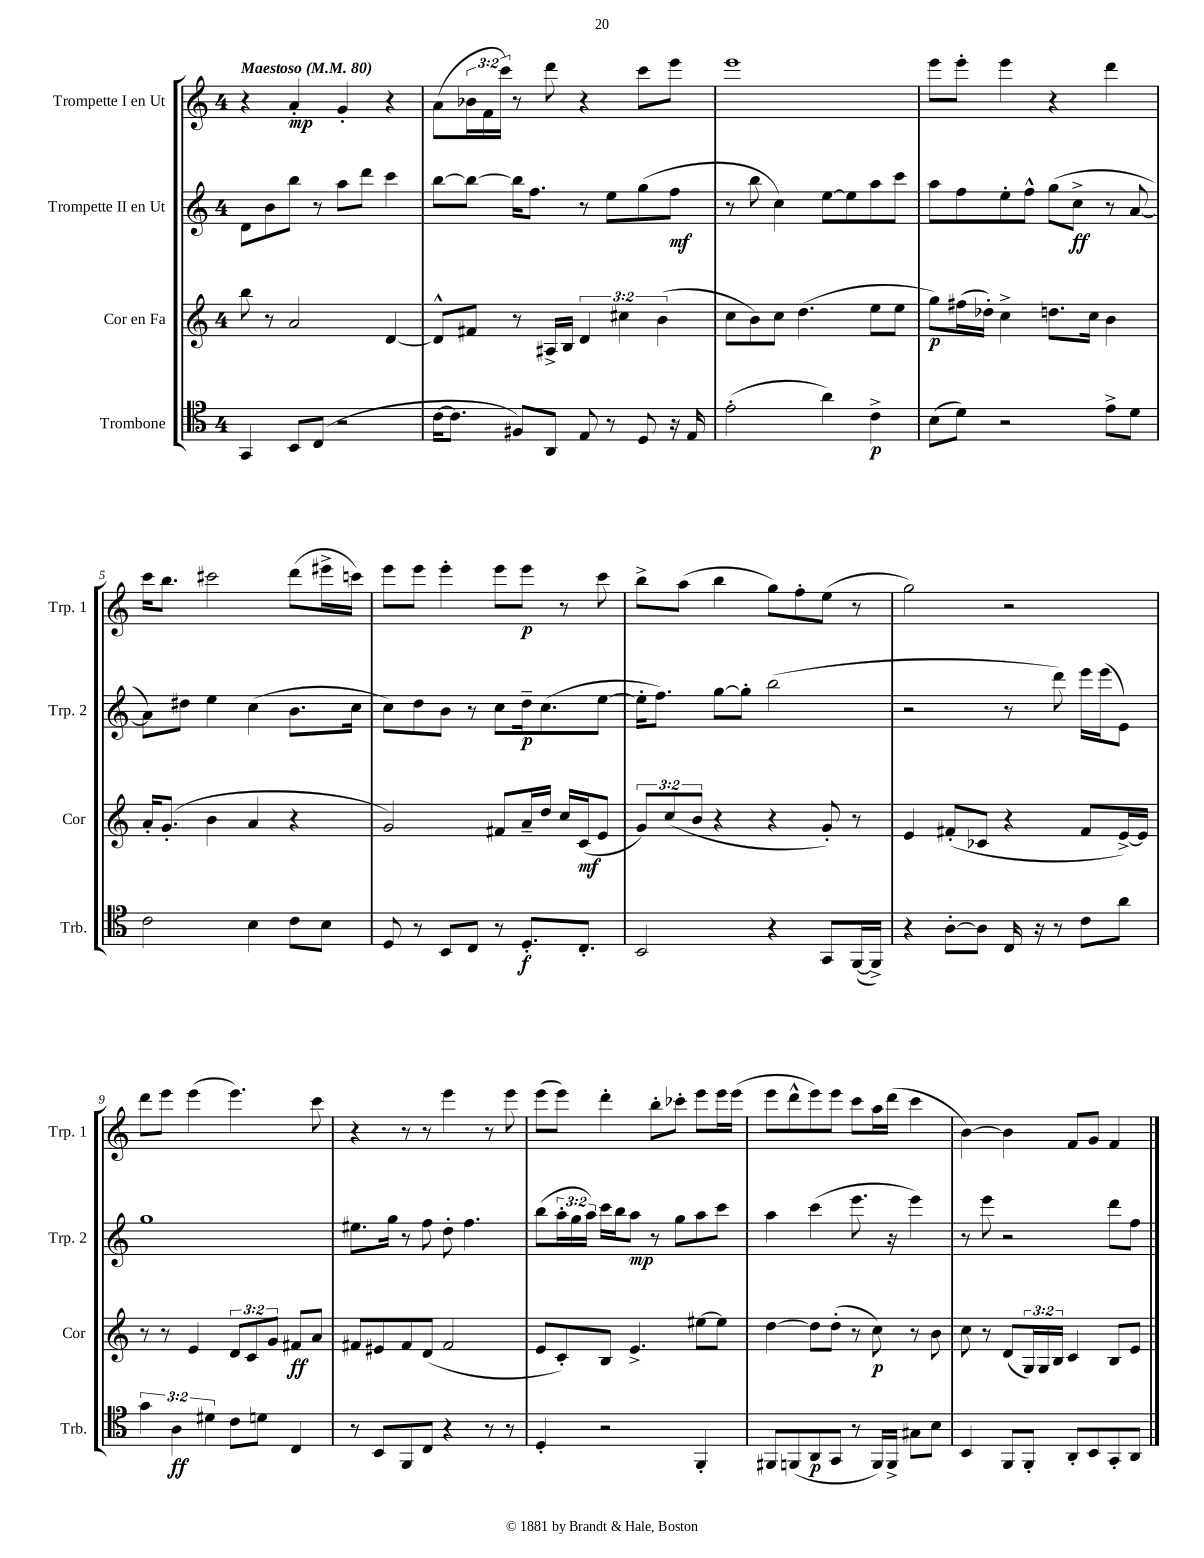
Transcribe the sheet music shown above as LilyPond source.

<<
\new StaffGroup <<
\new Staff = "s0" \with { instrumentName = "Trompette I en Ut" shortInstrumentName = "Trp. 1" } {
    \clef treble \key c \major \once \override Staff.TimeSignature.style = #'single-digit \time 4/4 \override Staff.TupletNumber.text = #tuplet-number::calc-fraction-text \tempo "Maestoso" 4 = 80
    r4 a'4-.\mp g'4-. r4 |
    a'8( \tuplet 3/2 { bes'16 f'16 c'''16) } r8 d'''8 r4 c'''8 e'''8 |
    e'''1 |
    e'''8 e'''8-. e'''4 r4 d'''4 |
    c'''16 b''8. cis'''2 d'''8( eis'''16-> c'''16) |
    e'''8 e'''8 e'''4-. e'''8 e'''8\p r8 c'''8 |
    b''8-> a''8( b''4 g''8) f''8-. e''8( r8 |
    g''2) r2 |
    d'''8 e'''8 e'''4( e'''4.) c'''8 |
    r4 r8 r8 e'''4 r8 e'''8 |
    e'''8( e'''8) d'''4-. b''8-. ces'''8-. e'''8 e'''16 e'''16( |
    e'''8 d'''8-^ e'''8) e'''8 c'''8 a''16 d'''16( c'''4 |
    b'4~) b'4 f'8 g'8 f'4 \bar "|." |
}
\new Staff = "s1" \with { instrumentName = "Trompette II en Ut" shortInstrumentName = "Trp. 2" } {
    \clef treble \key c \major \once \override Staff.TimeSignature.style = #'single-digit \time 4/4 \override Staff.TupletNumber.text = #tuplet-number::calc-fraction-text
    d'8 b'8 b''8 r8 a''8 d'''8 c'''4 |
    b''8~ b''8~ b''16 f''8. r8 e''8 g''8( f''8\mf |
    r8 b''8 c''4) e''8~ e''8 a''8 c'''8 |
    a''8 f''8 e''8-. f''8-^ g''8( c''8->\ff r8 a'8~ |
    a'8) dis''8 e''4 c''4( b'8. c''16 |
    c''8) d''8 b'8 r8 c''8 d''16--\p c''8.( e''8~ |
    e''16-. f''8.) g''8~ g''8-. b''2( |
    r2 r8 d'''8) e'''16 e'''16( e'8) |
    g''1 |
    eis''8. g''16 r8 f''8 d''8-. f''4. |
    b''8( \tuplet 3/2 { a''16-. g''16 a''16) } c'''16 b''16 a''8\mp r8 g''8 a''8 c'''8 |
    a''4 c'''4( e'''8. r16 e'''4) |
    r8 e'''8 r2 d'''8 f''8 \bar "|." |
}
\new Staff = "s2" \with { instrumentName = "Cor en Fa" shortInstrumentName = "Cor" } {
    \clef treble \key c \major \once \override Staff.TimeSignature.style = #'single-digit \time 4/4 \override Staff.TupletNumber.text = #tuplet-number::calc-fraction-text
    b''8 r8 a'2 d'4~ |
    d'8-^ fis'8 r8 ais16-> b16 \tuplet 3/2 { d'4 cis''4 b'4( } |
    c''8 b'8) c''8 d''4.( e''8 e''8 |
    g''8\p) fis''16( des''16-.) c''4-> d''8. c''16 b'4 |
    a'16-. g'8.-.( b'4 a'4 r4 |
    g'2) fis'8 a'16-- d''16 c''16 c'16\mf( e'8 |
    \tuplet 3/2 { g'8) c''8( b'8 } r4 r4 g'8-.) r8 |
    e'4 fis'8-.( ces'8 r4 fis'8 e'16~->) e'16 |
    r8 r8 e'4 \tuplet 3/2 { d'8 c'8 g'8 } fis'8\ff a'8 |
    fis'8 eis'8 fis'8 d'8( fis'2 |
    e'8 c'8-.) b8 e'4.-> eis''8~ eis''8 |
    d''4~ d''8 d''8-.( r8 c''8\p) r8 b'8 |
    c''8 r8 d'8( \tuplet 3/2 { g16) g16 b16 } c'4 b8 e'8 \bar "|." |
}
\new Staff = "s3" \with { instrumentName = "Trombone" shortInstrumentName = "Trb." } {
    \clef tenor \key c \major \once \override Staff.TimeSignature.style = #'single-digit \time 4/4 \override Staff.TupletNumber.text = #tuplet-number::calc-fraction-text
    g,4 b,8 c8( r2 |
    c'16~ c'8. fis8) a,8 e8 r8 d8 r16 e16 |
    e'2-.( a'4) c'4->\p |
    b8( d'8) r2 e'8-> d'8 |
    c'2 b4 c'8 b8 |
    d8 r8 b,8 c8 r8 d8.-.\f c8.-. |
    b,2 r4 g,8 f,16~( f,16->) |
    r4 a8~-. a8 c16 r16 r8 c'8 a'8 |
    \tuplet 3/2 { g'4 a4\ff dis'4 } c'8 d'8 c4 |
    r8 b,8 f,8 c8 r4 r8 r8 |
    d4-. r2 f,4-. |
    fis,8 f,8( a,8\p g,8 r8 f,16) f,16-> gis8 b8 |
    b,4 f,8 f,8-. a,8-. b,8 g,8-. a,8 \bar "|." |
}
>>
>>
